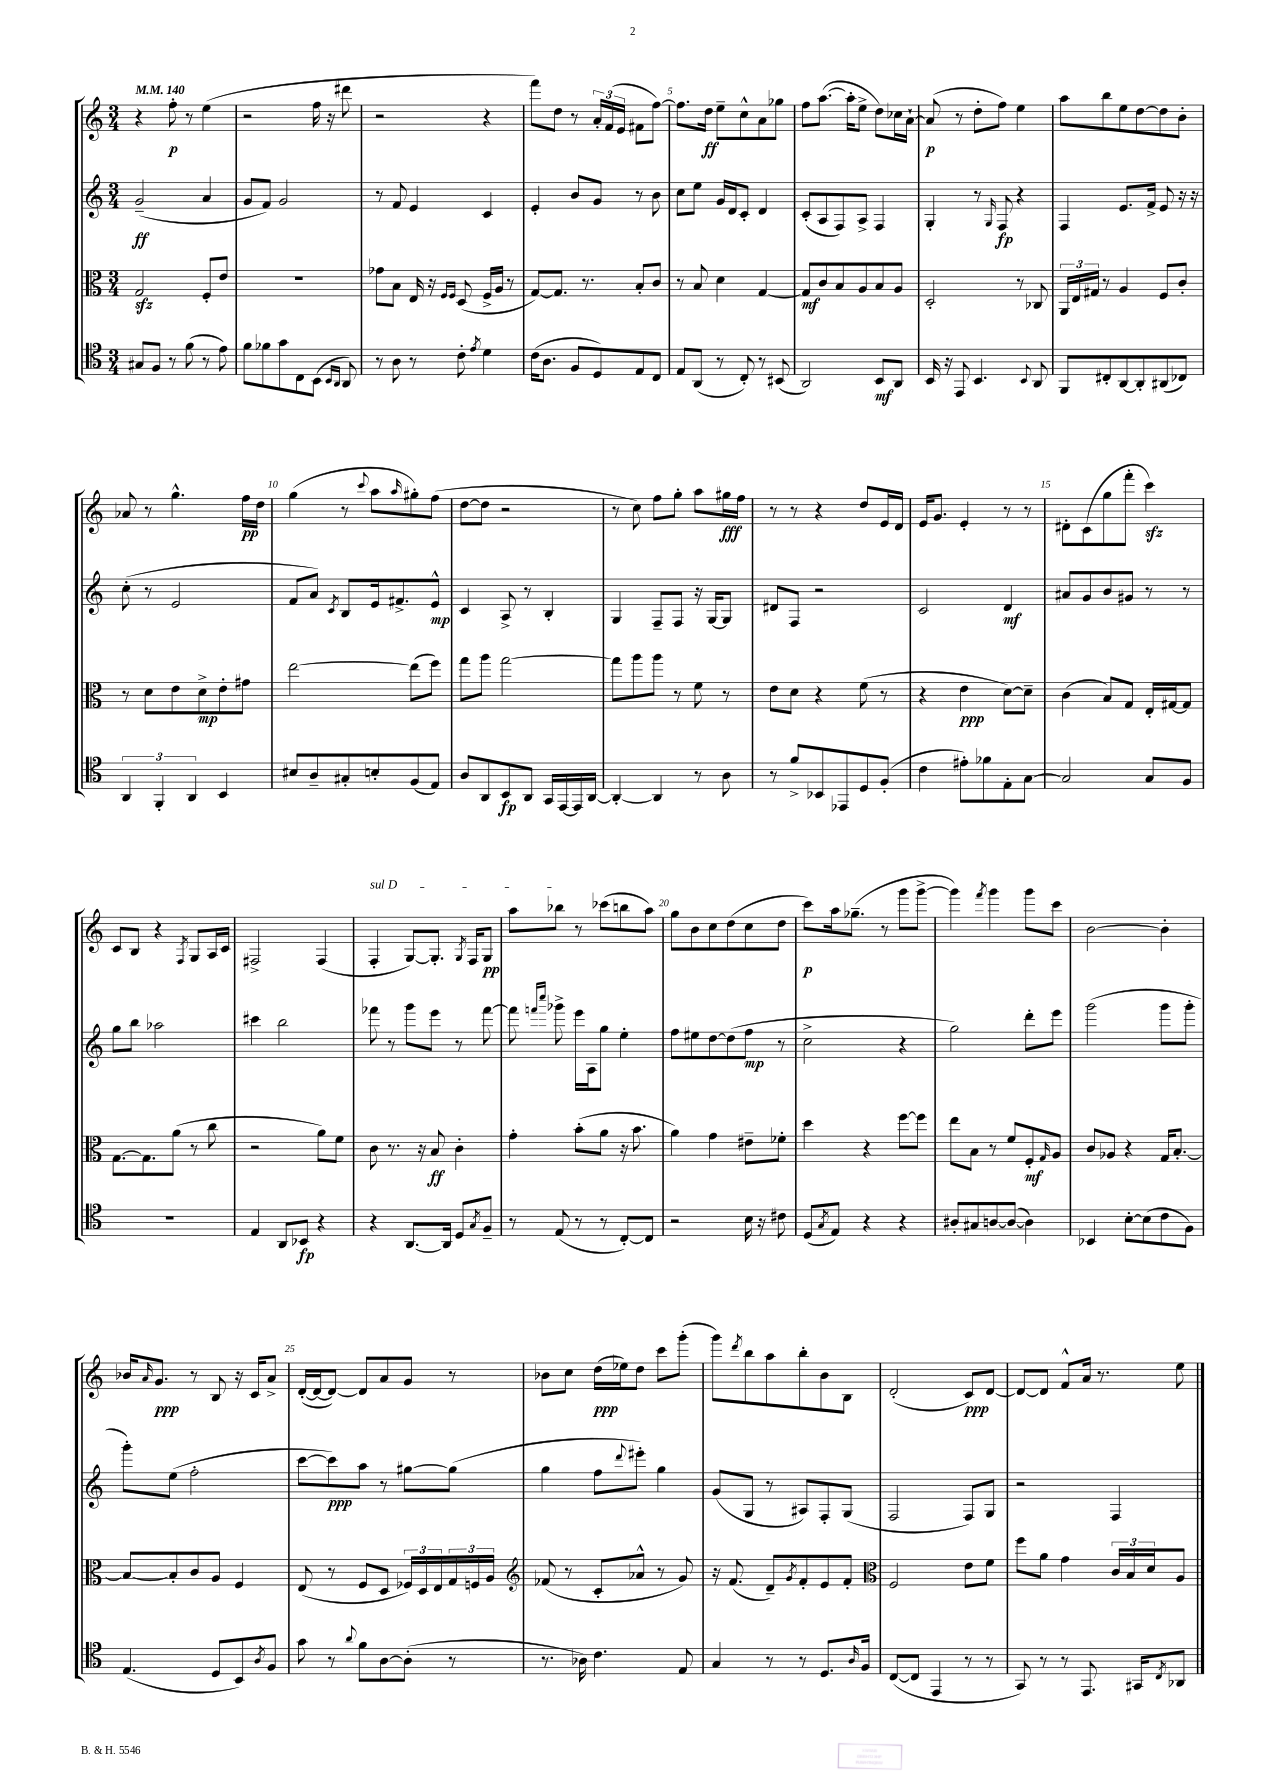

**kern	**kern	**kern	**kern
*staff4	*staff3	*staff2	*staff1
*clefC4	*clefC3	*clefG2	*clefG2
*k[]	*k[]	*k[]	*k[]
*M3/4	*M3/4	*M3/4	*M3/4
*MM140	*MM140	*MM140	*MM140
8G#	2G	(2g~	4r
8F	.	.	.
8r	.	.	8ff'
(8f	.	.	8r
8r	8F'	4a	(4ee
8e)	8e	.	.
=	=	=	=
8f	2.r	8g	2r
8f-	.	8f)	.
8g	.	2g	.
8C	.	.	.
(8BB	.	.	16ff
.	.	.	16r
16qqBB	.	.	.
16qqAA	.	.	.
8AA)	.	.	8ddd#
=	=	=	=
8r	8g-	8r	2r
8A	8B	8f	.
8r	16E	4e	.
.	16r	.	.
.	16qqF	.	.
.	16qqF	.	.
8c'	(8D	.	.
8qe	.	.	.
4d	16F^	4c	4r
.	16A	.	.
.	8r	.	.
=	=	=	=
(16c	[8G)	4e'	8fff)
8.A	.	.	.
.	8.G]	.	8dd
8F	.	8b	8r
.	8.r	.	.
8D)	.	8g	24a'
.	.	.	(24f
.	.	.	24e
8E	8B'	8r	8f#
8C	8c	8b	[8ff)
=	=	=	=
8E	8r	8cc	8.ff]
(8AA	8B	8ee	.
.	.	.	16dd
8r	4d	16g	8ee~
.	.	16d	.
8C')	.	8c'	8cc^^
8r	[4G	4d	8a
(8BB#	.	.	8gg-
=	=	=	=
2AA)	8G]	(8c'	8ff
.	8c	8A	([8.aa
.	8B	8F)	.
.	.	.	16aa']
.	8A	8A^	8ee^
8BB	8B	4F	8dd)
8AA	8A	.	16cc-
.	.	.	[16a`
=	=	=	=
16BB	2D'	4G'	(8a]
16r	.	.	.
8EE	.	.	8r
4.BB	.	8r	8dd'
.	.	16qqG	.
.	.	8F	8ff)
.	8r	4r	4ee
8qqBB	.	.	.
8AA	8C-	.	.
=	=	=	=
8FF	24AA	4F	8aa
.	24E	.	.
.	24G#	.	.
8C#'	8r	.	8bb
[8AA	4A	8.e	8ee
8AA']	.	.	[8dd
.	.	16f^	.
(8AA#	8F	8e	8dd]
8C-)	8c'	16r	8b'
.	.	16r	.
=	=	=	=
6AA	8r	(8cc'	8a-
.	8d	8r	8r
6FF'	.	.	.
.	8e	2e	4.gg^^
6AA	.	.	.
.	8d^	.	.
4BB	8e'	.	.
.	8g#	.	16ff
.	.	.	16dd
=	=	=	=
8B#	[2ee	8f	(4gg
8A~	.	8a)	.
.	.	8qc	.
8G#'	.	8B	8r
.	.	.	8qqccc
8B'	.	16e	8aa
.	.	8.f#^	.
.	.	.	16qqaa
(8F	(8ee]	.	8gg#')
8E)	8ff)	8e^^	(8ff
=	=	=	=
8A	8gg	4c	[8dd
8AA	8aa	.	8dd]
8BB	[2gg	8A^	2r
8AA	.	8r	.
16GG	.	4B'	.
[16EE	.	.	.
16EE]	.	.	.
[16AA	.	.	.
=	=	=	=
4AA'_	8gg]	4G	8r
.	8aa	.	8cc)
4AA]	8aa	8F~	8ff
.	8r	8F	8gg'
8r	8f	16r	8aa
.	.	[16G	.
8A	8r	8G]	16gg#
.	.	.	16ff
=	=	=	=
8r	8e	8d#	8r
8f^	8d	8F	8r
8BB-	4r	2r	4r
8EE-	.	.	.
8D	(8f	.	8dd
(8F'	8r	.	16e
.	.	.	16d
=	=	=	=
4c	4r	2c	16e
.	.	.	8.g
8e#')	4e	.	4e'
8f-	.	.	.
8E'	[8d)	4d	8r
[8G	8d~]	.	8r
=	=	=	=
2G]	(4c	8a#	8d#'
.	.	8g	(8c
.	8B)	8b	8gg
.	8G	8g#	8fff'
8G	16E'	8r	4ccc)
.	[16G#	.	.
8F	8G#]	8r	.
=	=	=	=
2.r	[8.G	8gg	8c
.	.	8bb	8B
.	8.G]	.	.
.	.	2aa-	4r
.	(8a	.	.
.	.	.	8qF
.	8r	.	8G
.	8cc	.	16A
.	.	.	16c
=	=	=	=
4E	2r	4ccc#	2F#^
8AA	.	2bb	.
8BB-	.	.	.
4r	8a)	.	(4F#
.	8f	.	.
=	=	=	=
4r	8c	8fff-	4F'
.	8.r	8r	.
[8.AA	.	8ggg	[8G)
.	16r	.	.
.	8B	8eee	8.G']
16AA]	.	.	.
8D	4c'	8r	.
.	.	.	8qG
.	.	.	16F
8qG	.	.	.
8F~	.	[8fff-	8G
=	=	=	=
8r	4g'	8fff-]	8aa
.	.	16qqfff	.
.	.	16qqcccc	.
(8E	.	8ggg-^	8bb-
8r	(8b'	16eee	8r
.	.	16A	.
8r	8a	8gg	(8ccc-
[8C')	16r	4ee'	8bb
.	8.b	.	.
8C]	.	.	8aa)
=	=	=	=
2r	4a)	8ff	8gg
.	.	8ee#	8b
.	4g	[8dd	8cc
.	.	(8dd]	(8dd
16B	8e#~	8ff	8cc
16r	.	.	.
8c#	8f-'	8r	8dd
=	=	=	=
(8D	4dd	2cc^	8ccc)
8qG	.	.	.
8E)	.	.	16aa
.	.	.	(8.gg-~
4r	4r	.	.
.	.	.	8r
4r	[8ff	4r	8ggg
.	8ff]	.	[8ggg^
=	=	=	=
8A#'	8ee	2gg)	4ggg])
8G#	8B	.	.
.	.	.	8qfff
[8A	8r	.	4ggg
(8A_	8f	.	.
4A])	8F'	8ddd'	8ggg
.	16qqG	.	.
.	8A	8eee	8ccc
=	=	=	=
4BB-	8c	(2ggg	[2b
.	8A-	.	.
[8B'	4r	.	.
(8B]	.	.	.
8c	16G	8ggg	4b']
.	[8.B'	.	.
8F)	.	8ggg'	.
=	=	=	=
(4.E	8B_	8ggg')	16b-
.	.	.	16qqa
.	.	.	8.g
.	8B']	(8ee	.
.	8c	2ff'	8r
8D	8A	.	8B
8BB)	4F	.	16r
.	.	.	16c
8qA	.	.	.
8F	.	.	8a^
=	=	=	=
8g	(8E	[8ccc	([16d'
.	.	.	16d_
8r	8r	8ccc])	8d_)
8qqa	.	.	.
8f	8F	8aa	8d]
[8A	8D	8r	8a
(8A']	24F-)	[8gg#	8g
.	24D	.	.
.	24E	.	.
8r	24G	(8gg#]	8r
.	24F	.	.
.	24A	.	.
=	=	=	=
*	*clefG2	*	*
8.r	(8f-	4gg	8b-
.	8r	.	8cc
16A-)	.	.	.
4.c	8c'	8ff	(16dd
.	.	.	16ee-)
.	.	8qqddd	.
.	8a-^^	8eee#')	8dd
.	8r	4gg	8ccc
8E	8g)	.	(8ggg'
=	=	=	=
4G	16r	(8g	8ggg)
.	(8.f	.	.
.	.	.	8qddd
.	.	8G	8bb
8r	8d~)	8r	8aa
.	8qg	.	.
8r	8f'	8A#)	8bb'
8.D	8e	8F'	8b
.	8f'	(8G	8B
16qqA	.	.	.
16F	.	.	.
=	=	=	=
*	*clefC3	*	*
([8C	2F	2F	(2d'
8C]	.	.	.
4EE	.	.	.
8r	8e	8F)	8c)
8r	8f	8G	[8d
=	=	=	=
8GG)	8ff	2r	8d_
8r	8a	.	8d]
8r	4g	.	8f^^
8.EE	.	.	16a
.	.	.	8.r
.	24c	4F	.
.	24B	.	.
16GG#	.	.	.
.	24d	.	.
8qC	.	.	.
8AA-	8A	.	8ee
==	==	==	==
*-	*-	*-	*-
